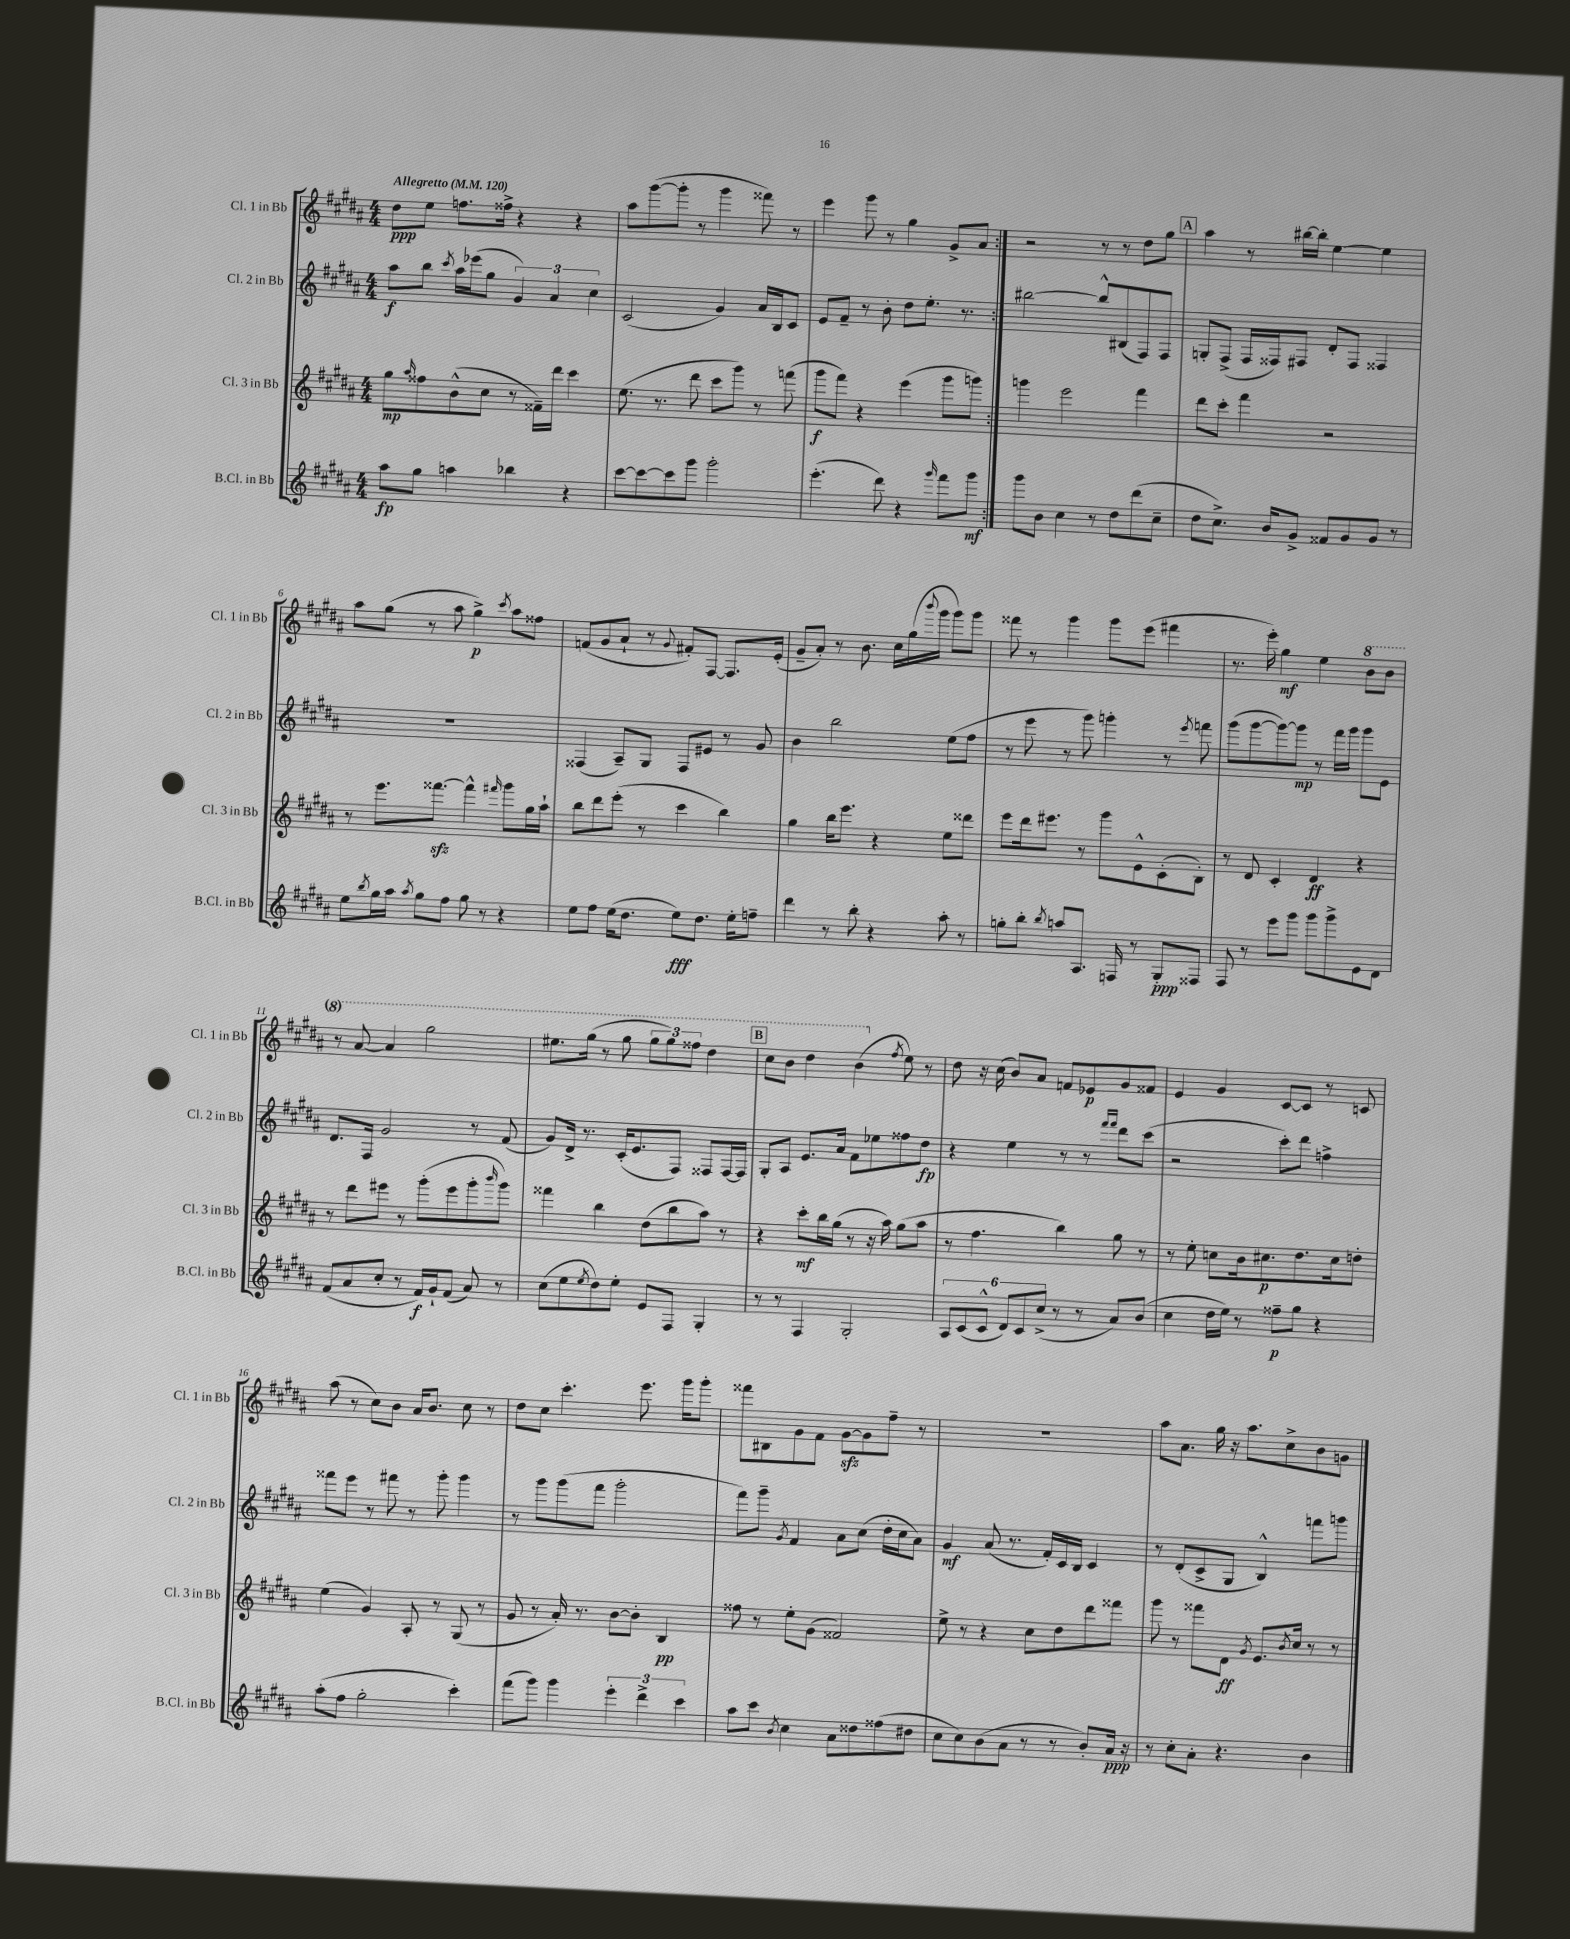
<<
\new StaffGroup <<
\new Staff = "s0" \with { instrumentName = "Cl. 1 in Bb" shortInstrumentName = "Cl. 1 in Bb" } {
    \clef treble \key b \major \numericTimeSignature \time 4/4 \tempo "Allegretto" 4 = 120
    \repeat volta 2 { dis''8\ppp e''8 f''8. fisis''16-> r4 r4 |
    ais''8 gis'''8~( gis'''8-. r8 gis'''4 fisis'''8) r8 |
    e'''4 gis'''8 r8 gis''4 gis'8-> ais'8 | }
    r2 r8 r8 dis''8 gis''8 |
    \mark \markup { \box "A" } ais''4 r8 bis''16~ bis''16-. e''4~ e''4 |
    ais''8 gis''8( r8 ais''8 gis''4->\p) \acciaccatura { cis'''8 } ais''8 fisis''8 |
    f'8( gis'8 ais'8-! r8 \appoggiatura { gis'8 } fis'8-.) fis8~ fis8. e'16-.( |
    gis'8-- ais'8-.) r8 b'8. cis''16 gis''16( \appoggiatura { b'''8 } gis'''16 gis'''8) gis'''8 |
    fisis'''8 r8 gis'''4 gis'''8 e'''8( fis'''4 |
    r8. e'''16-.) gis''4\mf e''4 \ottava #1 b''8 b''8 |
    r8 ais''8~ ais''4 gis'''2 |
    eis'''8. gis'''16( r8 gis'''8 \tuplet 3/2 { gis'''8 gis'''8) fisis'''8 } dis'''4 |
    \mark \markup { \box "B" } cis'''8 b''8 dis'''4 b''4( \ottava #0 \acciaccatura { fis''8 } e''8) r8 |
    dis''8 r16 cis''16( b'8) ais'8 f'8 ees'8\p gis'8 fisis'8 |
    e'4 gis'4 cis'8~ cis'8 r8 c'8 |
    ais''8( r8 cis''8) b'8 ais'16 b'8. cis''8 r8 |
    dis''8 cis''8 cis'''4.-. e'''8. gis'''16 gis'''8-. |
    fisis'''8 bis8 gis'8 fis'8 gis'8~\sfz gis'8 fis''8-- r8 |
    R1 |
    ais''8 ais'8. gis''16 r16 ais''8. cis''8-> b'8 g'8 \bar "|." |
}
\new Staff = "s1" \with { instrumentName = "Cl. 2 in Bb" shortInstrumentName = "Cl. 2 in Bb" } {
    \clef treble \key b \major \numericTimeSignature \time 4/4
    \repeat volta 2 { ais''8\f b''8 \acciaccatura { cis'''8 } ais''16 ees'''16( gis''8 \tuplet 3/2 { gis'4) ais'4 cis''4 } |
    cis'2( gis'4) ais'16 b16 cis'8 |
    e'8 fis'8-- r8 b'8-. dis''8 e''8.-. r8. | }
    bis''2~ bis''8-^ bis8( fis8) fis8 |
    \mark \markup { \box "A" } g8-. fis8->( fis16 fisis16) fis8 dis'8-. fis8 fisis4 |
    R1 |
    fisis4( ais8--) gis8 fisis8 eis'8 r8 gis'8 |
    b'4 b''2 e''8( fis''8 |
    r8 e'''8 r8 gis'''8) g'''4-. r8 \acciaccatura { e'''8 } f'''8 |
    gis'''8( gis'''8~ gis'''8~) gis'''8\mp r8 fis'''16 gis'''16 gis'''8 e'8 |
    dis'8. fis16 gis'2 r8 fis'8( |
    gis'8) dis'16-> r8. cis'16-.( e'8. fis8) fisis8 fisis16~ fisis16 |
    \mark \markup { \box "B" } gis8-. ais8 e'8. ais'16 fis'8 ees''8 fisis''8 dis''8\fp |
    r4 e''4 r8 r8 \grace { fis'''16 fis'''16 } dis'''8 cis'''8( |
    r2 cis'''8-.) dis'''8 f''4-> |
    fisis'''8 e'''8 r8 fis'''8 r8 gis'''8-. gis'''4 |
    r8 gis'''8 gis'''8( fis'''8 gis'''2-. |
    fis'''8) gis'''8-- \acciaccatura { gis'8 } fis'4 ais'8 cis''8( dis''16-. cis''16 ais'8) |
    gis'4\mf ais'8( r8. fis'16-.) cis'16 b16 cis'4 |
    r8 dis'8-.( cis'8-> gis8 b4-^) f'''8 g'''8 \bar "|." |
}
\new Staff = "s2" \with { instrumentName = "Cl. 3 in Bb" shortInstrumentName = "Cl. 3 in Bb" } {
    \clef treble \key b \major \numericTimeSignature \time 4/4
    \repeat volta 2 { gis''8\mp \grace { ais''16 } fisis''8 b'8-^( cis''8 r8 fisis'16--) dis'''16 cis'''4 |
    e''8.( r8. dis'''8 cis'''8 gis'''8) r8 f'''8( |
    gis'''8\f fis'''8) r4 e'''4( gis'''8 g'''8) | }
    g'''4 e'''2 fis'''4 |
    \mark \markup { \box "A" } dis'''8 cis'''8-. fis'''4 r2 |
    r8 e'''8. fisis'''8.~\sfz fisis'''4-^ \grace { fis'''16 } gis'''8 gis''16 ais''16-! |
    b''8 dis'''8 e'''8-.( r8 cis'''4 b''4) |
    gis''4 b''16 e'''8. r4 e''8 disis'''8 |
    e'''8 dis'''16 eis'''8. r8 gis'''8 e'8-^ cis'8-.( b8-.) |
    r8 dis'8 cis'4-. dis'4\ff r4 |
    r8 dis'''8 eis'''8 r8 gis'''8-.( eis'''8 gis'''8-. \grace { b'''16 } gis'''8) |
    fisis'''4 b''4 dis''8( b''8 ais''8) r8 |
    \mark \markup { \box "B" } r4 cis'''8-.\mf b''16 gis''16( r8 r16 ais''16) gis''8( ais''8 |
    r8 fis''4. b''4) gis''8 r8 |
    r8 e''8-. c''8 b'16 cis''8.\p dis''8. cis''16 d''8-. |
    e''4( gis'4) ais8-. r8 gis8( r8 |
    gis'8 r8 ais'16-.) r8. b'8~ b'8-. b4\pp |
    fisis''8 r8 e''8-. gis'8( fisis'2) |
    e''8-> r8 r4 cis''8 dis''8 dis'''8 fisis'''8 |
    gis'''8 r8 fisis'''8 dis'8\ff \acciaccatura { gis'8 } e'8. \acciaccatura { b'8 } cis''16 r8 r8 \bar "|." |
}
\new Staff = "s3" \with { instrumentName = "B.Cl. in Bb" shortInstrumentName = "B.Cl. in Bb" } {
    \clef treble \key b \major \numericTimeSignature \time 4/4
    \repeat volta 2 { ais''8\fp gis''8 a''4 bes''4 r4 |
    cis'''8~ cis'''8~ cis'''8 gis'''8 gis'''2-. |
    e'''4.-.( dis'''8) r4 \grace { gis'''16 } fis'''8 gis'''8\mf | }
    gis'''8 b'8 cis''4 r8 dis''8 dis'''8( cis''8-- |
    \mark \markup { \box "A" } dis''8 cis''8.->) b'16 gis'8-> fisis'8 gis'8 gis'8 r8 |
    e''8 \acciaccatura { b''8 } gis''16 ais''16 \acciaccatura { ais''8 } gis''8 fis''8 gis''8 r8 r4 |
    e''8 fis''8 e''16( dis''8. e''8\fff) dis''8. e''16-. f''8-- |
    dis'''4 r8 b''8-. r4 ais''8-. r8 |
    g''8-. b''8-. \acciaccatura { b''8 } a''8 ais8. f16 r8 gis8-.\ppp fisis8 |
    fis8 r8 e'''8 gis'''8 gis'''8 gis'''8-> e'8 dis'8 |
    fis'8( ais'8 cis''8-. r8 fis'16\f) gis'16-! fis'8( ais'8) r8 |
    cis''8( e''8 \acciaccatura { e''8 } dis''8) e''8-. e'8 fis8 gis4-. |
    \mark \markup { \box "B" } r8 r8 fis4 gis2-. |
    \tuplet 6/4 { ais8 cis'8( cis'8-^ dis'8) cis'8 cis''8->( } r8 r8 ais'8) b'8( |
    cis''4 dis''16 e''16) r8 fisis''8--\p gis''8 r4 |
    ais''8-.( fis''8 gis''2-. cis'''4-.) |
    fis'''8( gis'''8) gis'''4 \tuplet 3/2 { e'''4-. dis'''4-> cis'''4 } |
    ais''8 cis'''8 \acciaccatura { b'8 } cis''4 ais'8 disis''8 fisis''8( dis''8 |
    cis''8 cis''8) b'8( ais'8 r8 r8 b'8-.) ais'16\ppp r16 |
    r8 cis''8-. ais'8-. r4. b'4 \bar "|." |
}
>>
>>
